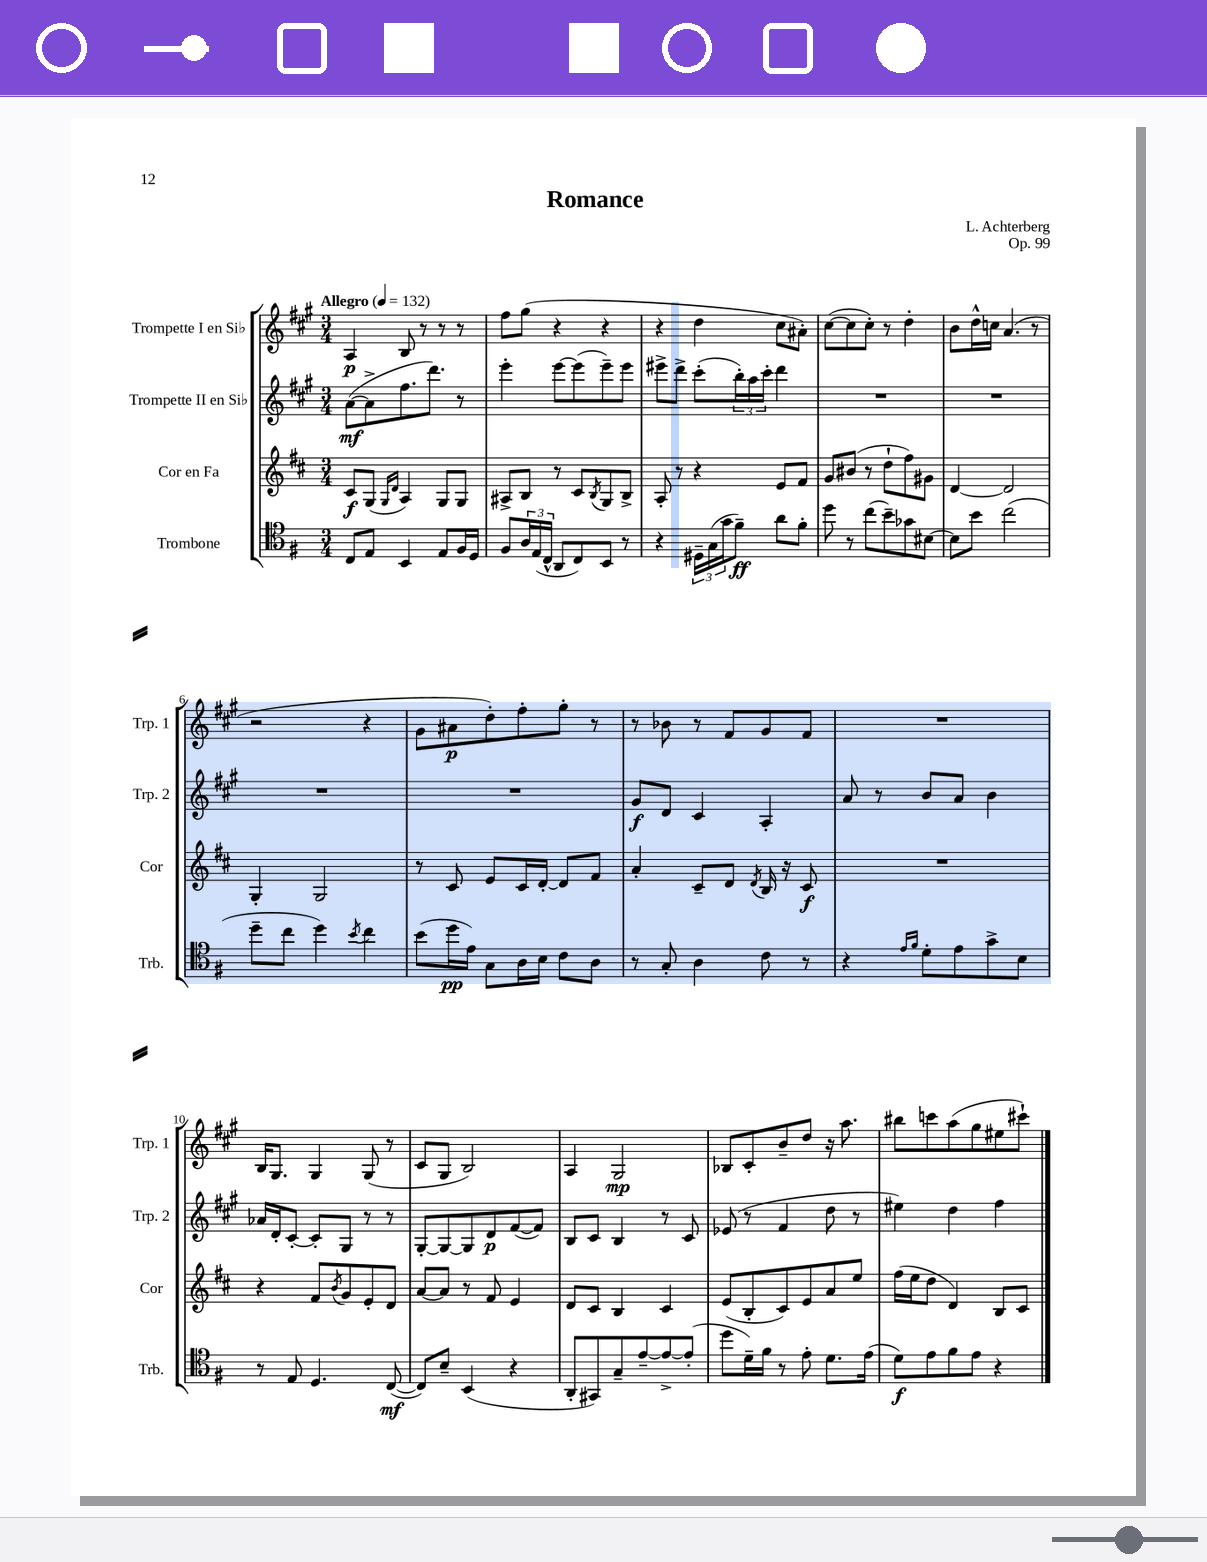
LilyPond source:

\header { title = "Romance" composer = "L. Achterberg" opus = "Op. 99" }
<<
\new StaffGroup <<
\new Staff = "s0" \with { instrumentName = "Trompette I en Sib" shortInstrumentName = "Trp. 1" } {
    \clef treble \key a \major \numericTimeSignature \time 3/4 \tempo "Allegro" 4 = 132
    a4\p b8 r8 r8 r8 |
    fis''8 gis''8( r4 r4 |
    r4 d''4 cis''8 ais'8-.) |
    cis''8~( cis''8 cis''8-.) r8 d''4-. |
    b'8 d''16-^ c''16 a'4.( r8 |
    r2 r4 |
    gis'8 ais'8\p d''8-.) fis''8-. gis''8-. r8 |
    r8 bes'8 r8 fis'8 gis'8 fis'8 |
    R2. |
    b16 gis8. gis4 gis8( r8 |
    cis'8 gis8 b2) |
    a4 gis2\mp |
    bes8 cis'8-. b'8-- d''8 r16 a''8. |
    bis''8 c'''8 a''8( gis''8 eis''8 cis'''8-!) \bar "|." |
}
\new Staff = "s1" \with { instrumentName = "Trompette II en Sib" shortInstrumentName = "Trp. 2" } {
    \clef treble \key a \major \numericTimeSignature \time 3/4
    a'8~\mf( a'8-> fis''8. d'''8.) r8 |
    e'''4-. e'''8~ e'''8( e'''8--) e'''8 |
    eis'''8-> d'''8-> cis'''8-.( \tuplet 3/2 { b''16-.) a''16 cis'''16-. } d'''4 |
    R2. |
    R2. |
    R2. |
    R2. |
    gis'8\f d'8 cis'4 a4-. |
    a'8 r8 b'8 a'8 b'4 |
    aes'16 d'16-. cis'8~-. cis'8-. gis8 r8 r8 |
    gis8~-. gis8~ gis8 d'8\p fis'8~( fis'8) |
    b8 cis'8 b4 r8 cis'8 |
    ees'8( r8 fis'4 d''8 r8 |
    eis''4) d''4 fis''4 \bar "|." |
}
\new Staff = "s2" \with { instrumentName = "Cor en Fa" shortInstrumentName = "Cor" } {
    \clef treble \key d \major \numericTimeSignature \time 3/4
    cis'8\f g8( \grace { g16 d'16 } a4) g8 g8 |
    ais8-> b8 r8 cis'8 \acciaccatura { b8 } g8 b8-> |
    a8-. r8 r4 e'8 fis'8 |
    g'8 bis'8( r8 d''8-! fis''8) gis'8 |
    d'4~ d'2 |
    g4-. g2 |
    r8 cis'8 e'8 cis'16 d'16~-. d'8 fis'8 |
    a'4-. cis'8-- d'8 \acciaccatura { d'8 } b16 r16 cis'8\f |
    R2. |
    r4 fis'8 \acciaccatura { b'8 } g'8 e'8-. d'8 |
    a'8~ a'8 r8 fis'8 e'4 |
    d'8 cis'8 b4 cis'4 |
    e'8( b8-. cis'8) e'8 a'8 e''8 |
    fis''16( e''16 d''8 d'4) b8 cis'8 \bar "|." |
}
\new Staff = "s3" \with { instrumentName = "Trombone" shortInstrumentName = "Trb." } {
    \clef tenor \key g \major \numericTimeSignature \time 3/4
    c8 e8 b,4 e8 fis16 d16 |
    fis8 \tuplet 3/2 { a16 e16( c16-^ } a,8 c8) b,8 r8 |
    r4 \tuplet 3/2 { dis16-- g16( g'16 } fis'8--\ff) a'8 fis'8-. |
    d''8 r8 c''8( b'8--) ges'8 bis8~ |
    bis8 b'8 c''2( |
    d''8-- c''8 d''4) \acciaccatura { b'8 } c''4 |
    b'8( d''16\pp e'16) g8 a16 b16 c'8 a8 |
    r8 g8-. a4 c'8 r8 |
    r4 \grace { e'16 fis'16 } d'8-. e'8 g'8-> b8 |
    r8 e8 d4. c8~\mf( |
    c8) b8-- b,4( r4 |
    a,8-. gis,8) g8-- e'8~-- e'8~-> e'8-.( |
    d''8 d'16--) fis'16 r8 e'8-. d'8. e'16( |
    d'8\f) e'8 fis'8 e'8 r4 \bar "|." |
}
>>
>>
